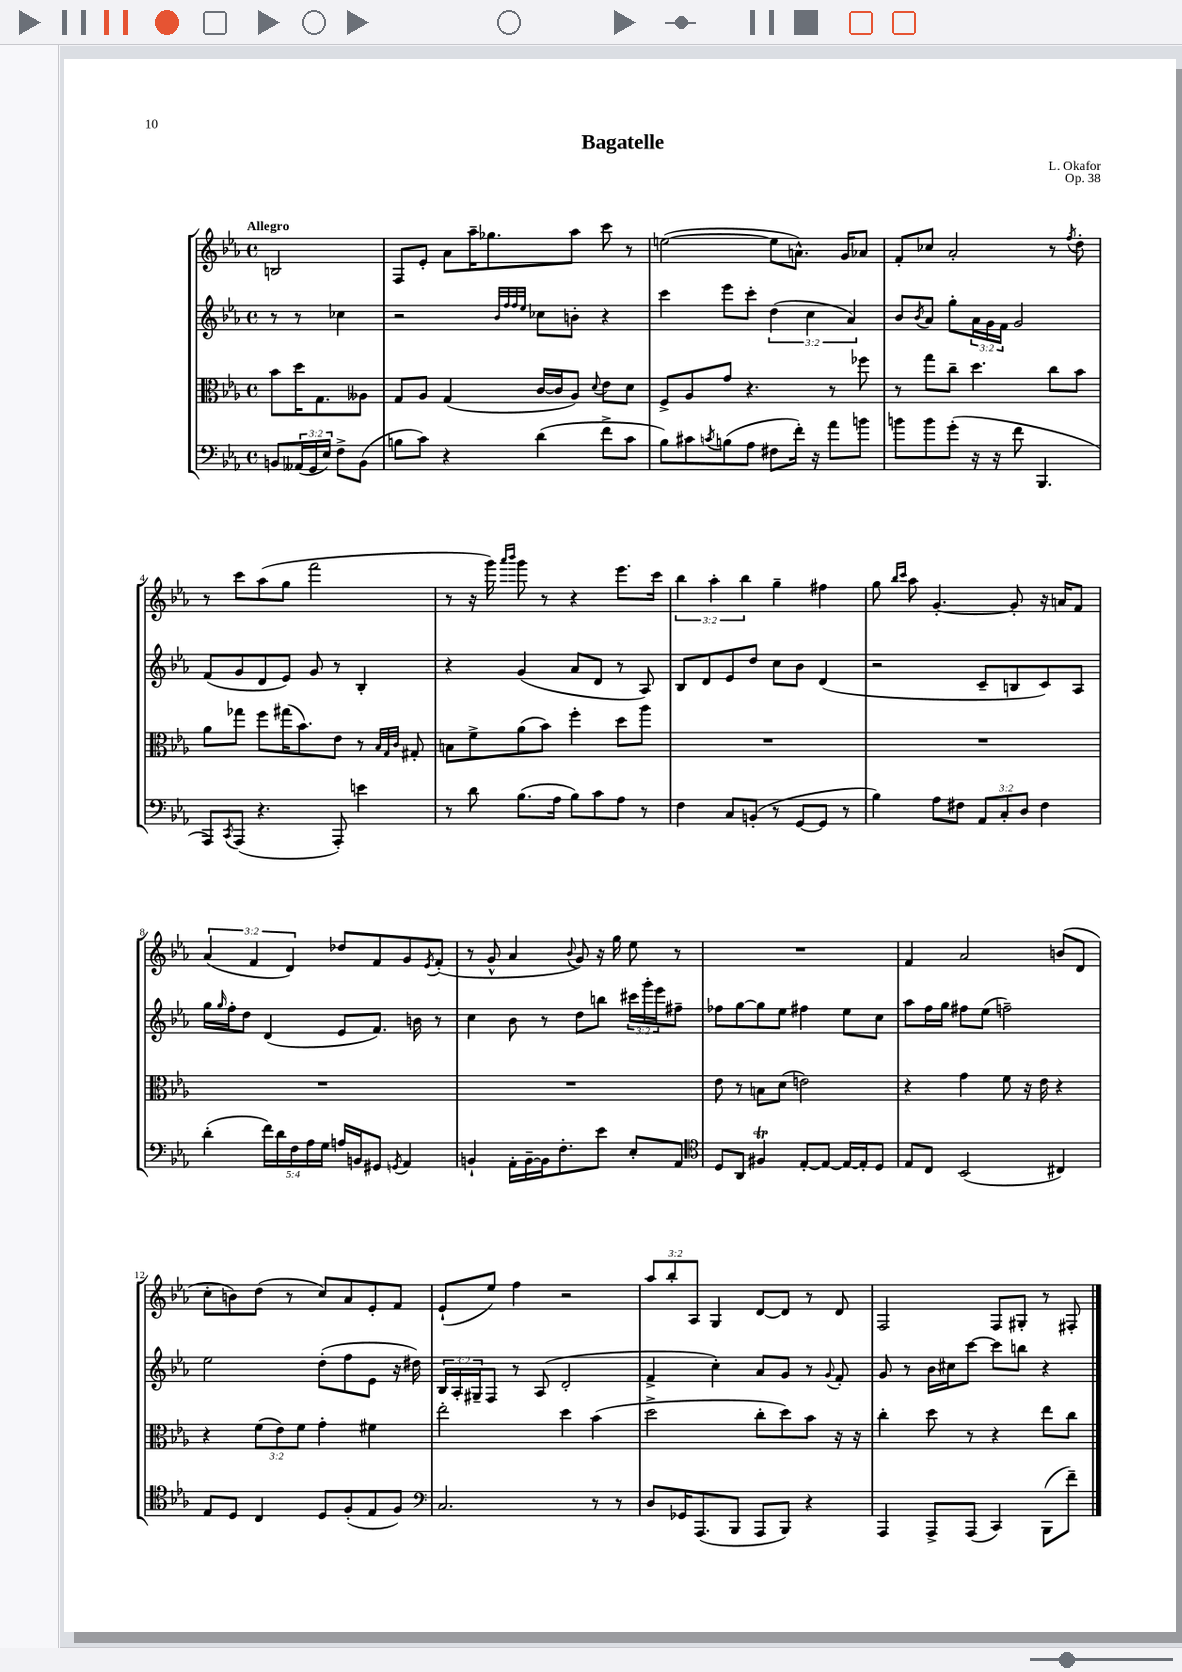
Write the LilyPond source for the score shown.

\header { title = "Bagatelle" composer = "L. Okafor" opus = "Op. 38" }
<<
\new StaffGroup <<
\new Staff = "s0" {
    \clef treble \key ees \major \defaultTimeSignature \time 4/4 \override Staff.TupletNumber.text = #tuplet-number::calc-fraction-text \partial 2 \tempo "Allegro"
    b2 |
    f8 ees'8-. aes'8 aes''16-- ges''8. aes''8 c'''8 r8 |
    e''2~( e''8 a'8.-^) g'16 aes'8 |
    f'8-. ces''8 aes'2-. r8 \acciaccatura { f''8 } d''8-. |
    r8 c'''8 aes''8( g''8 f'''2 |
    r8 r16 g'''16) \grace { aes'''16 bes'''16 } g'''8 r8 r4 ees'''8. c'''16 |
    \tuplet 3/2 { bes''4 aes''4-. bes''4 } g''4-- fis''4 |
    g''8 \grace { bes''16 c'''16 } aes''8 g'4.~-. g'8-. r16 a'16 f'8 |
    \tuplet 3/2 { aes'4( f'4 d'4) } des''8 f'8 g'8 \acciaccatura { ees'8 } f'8-.( |
    r8 g'8-^ aes'4 \appoggiatura { bes'8 } g'8) r16 g''16 ees''8 r8 |
    R1 |
    f'4 aes'2 b'8( d'8 |
    c''8-. b'8) d''8( r8 c''8) aes'8 ees'8-. f'8 |
    ees'8-!( ees''8) f''4 r2 |
    \tuplet 3/2 { aes''8 bes''8-. aes8 } g4 d'8~ d'8 r8 d'8 |
    f2 f8 gis8-. r8 fis8-. \bar "|." |
}
\new Staff = "s1" {
    \clef treble \key ees \major \defaultTimeSignature \time 4/4 \override Staff.TupletNumber.text = #tuplet-number::calc-fraction-text \partial 2
    r8 r8 ces''4 |
    r2 \grace { bes'32 f''32 f''32 ees''32 } ces''8 b'8-. r4 |
    c'''4 ees'''8 c'''8-. \tuplet 3/2 { d''4( c''4 aes'4) } |
    bes'8 \acciaccatura { bes'8 } aes'8 g''8-. \tuplet 3/2 { aes'16 g'16 f'16 } g'2 |
    f'8( g'8 d'8 ees'8) g'8 r8 bes4-. |
    r4 g'4( aes'8 d'8 r8 aes8) |
    bes8 d'8 ees'8 d''8 c''8 bes'8 d'4( |
    r2 c'8-- b8 c'8) aes8 |
    g''16 \grace { g''16 } f''16-. d''8 d'4( ees'8 f'8.) b'16 r8 |
    c''4 bes'8 r8 d''8 b''8 \tuplet 3/2 { cis'''16 g'''16-. ees'''16 } fis''8-- |
    fes''8 g''8~ g''8 ees''8 fis''4 ees''8 c''8 |
    aes''8 f''16 g''16 fis''8 ees''8( f''2--) |
    ees''2 d''8-.( f''8 ees'8 r16 dis''16) |
    \tuplet 3/2 { bes16 aes16-. gis16-- } f8 r8 aes8( d'2-. |
    f'4-> c''4-.) aes'8 g'8 r8 \appoggiatura { g'8 } f'8-. |
    g'8 r8 bes'16 cis''16 c'''8~ c'''8 b''8 r4 \bar "|." |
}
\new Staff = "s2" {
    \clef alto \key ees \major \defaultTimeSignature \time 4/4 \override Staff.TupletNumber.text = #tuplet-number::calc-fraction-text \partial 2
    bes'8 d''16 g8. aeses8 |
    g8 aes8 g4( c'16~ c'16 aes8) \appoggiatura { d'8 } ees'8 d'8 |
    f8-> aes8 g'8 r4. r8 fes''8 |
    r8 g''8 c''8-- d''4. c''8 bes'8 |
    aes'8 ges''8 f''8 gis''16( bes'8.) ees'8 r8 \grace { bes32 g32 c'32 } gis8-. |
    b8 f'8-> aes'8( bes'8) f''4-. d''8 aes''8 |
    R1 |
    R1 |
    R1 |
    R1 |
    ees'8 r8 b8 d'8( e'2) |
    r4 g'4 f'8 r16 ees'16 r4 |
    r4 \tuplet 3/2 { f'8( ees'8) f'8 } g'4-. fis'4 |
    ees''2-. d''4 bes'4( |
    d''2-> c''8-. d''8) bes'8 r16 r16 |
    c''4-. d''8 r8 r4 ees''8 c''8 \bar "|." |
}
\new Staff = "s3" {
    \clef bass \key ees \major \defaultTimeSignature \time 4/4 \override Staff.TupletNumber.text = #tuplet-number::calc-fraction-text \partial 2
    b,8 \tuplet 3/2 { aeses,16( g,16 ees16) } f8-> b,8( |
    b8 c'8) r4 d'4( f'8-> c'8 |
    bes8) cis'8 \acciaccatura { c'8 } b8( aes8 fis8 f'16-.) r16 aes'8 b'8 |
    b'8 b'8 g'8-.( r16 r16 f'8 bes,,4. |
    aes,,8) \acciaccatura { c,8 } aes,,8( r4. aes,,8-.) e'4 |
    r8 d'8 bes8.( aes16 bes8) c'8 aes8 r8 |
    f4 c8 b,8-.( r8 g,8~ g,8 r8 |
    bes4) aes8 fis8 \tuplet 3/2 { aes,8 c8-. d8 } fis4 |
    d'4-.( \tuplet 5/4 { f'16) d'16 f16 aes16 g16 } a16 b,16 gis,8 \acciaccatura { g,8 } aes,4 |
    b,4-! aes,16-. b,16~-- b,16 f8.-. ees'8 ees8-. aes,8 |
    \clef tenor d8 aes,8 fis4\trill ees8~-. ees8~ ees16~ ees16-. d8 |
    ees8 c8 bes,2( cis4) |
    ees8 d8 c4 d8 f8-.( ees8 f8) |
    \clef bass c2. r8 r8 |
    d8 ges,16 aes,,8.( bes,,8 aes,,8 bes,,8) r4 |
    aes,,4 aes,,8-> aes,,8( c,4) bes,,8( f'8--) \bar "|." |
}
>>
>>
